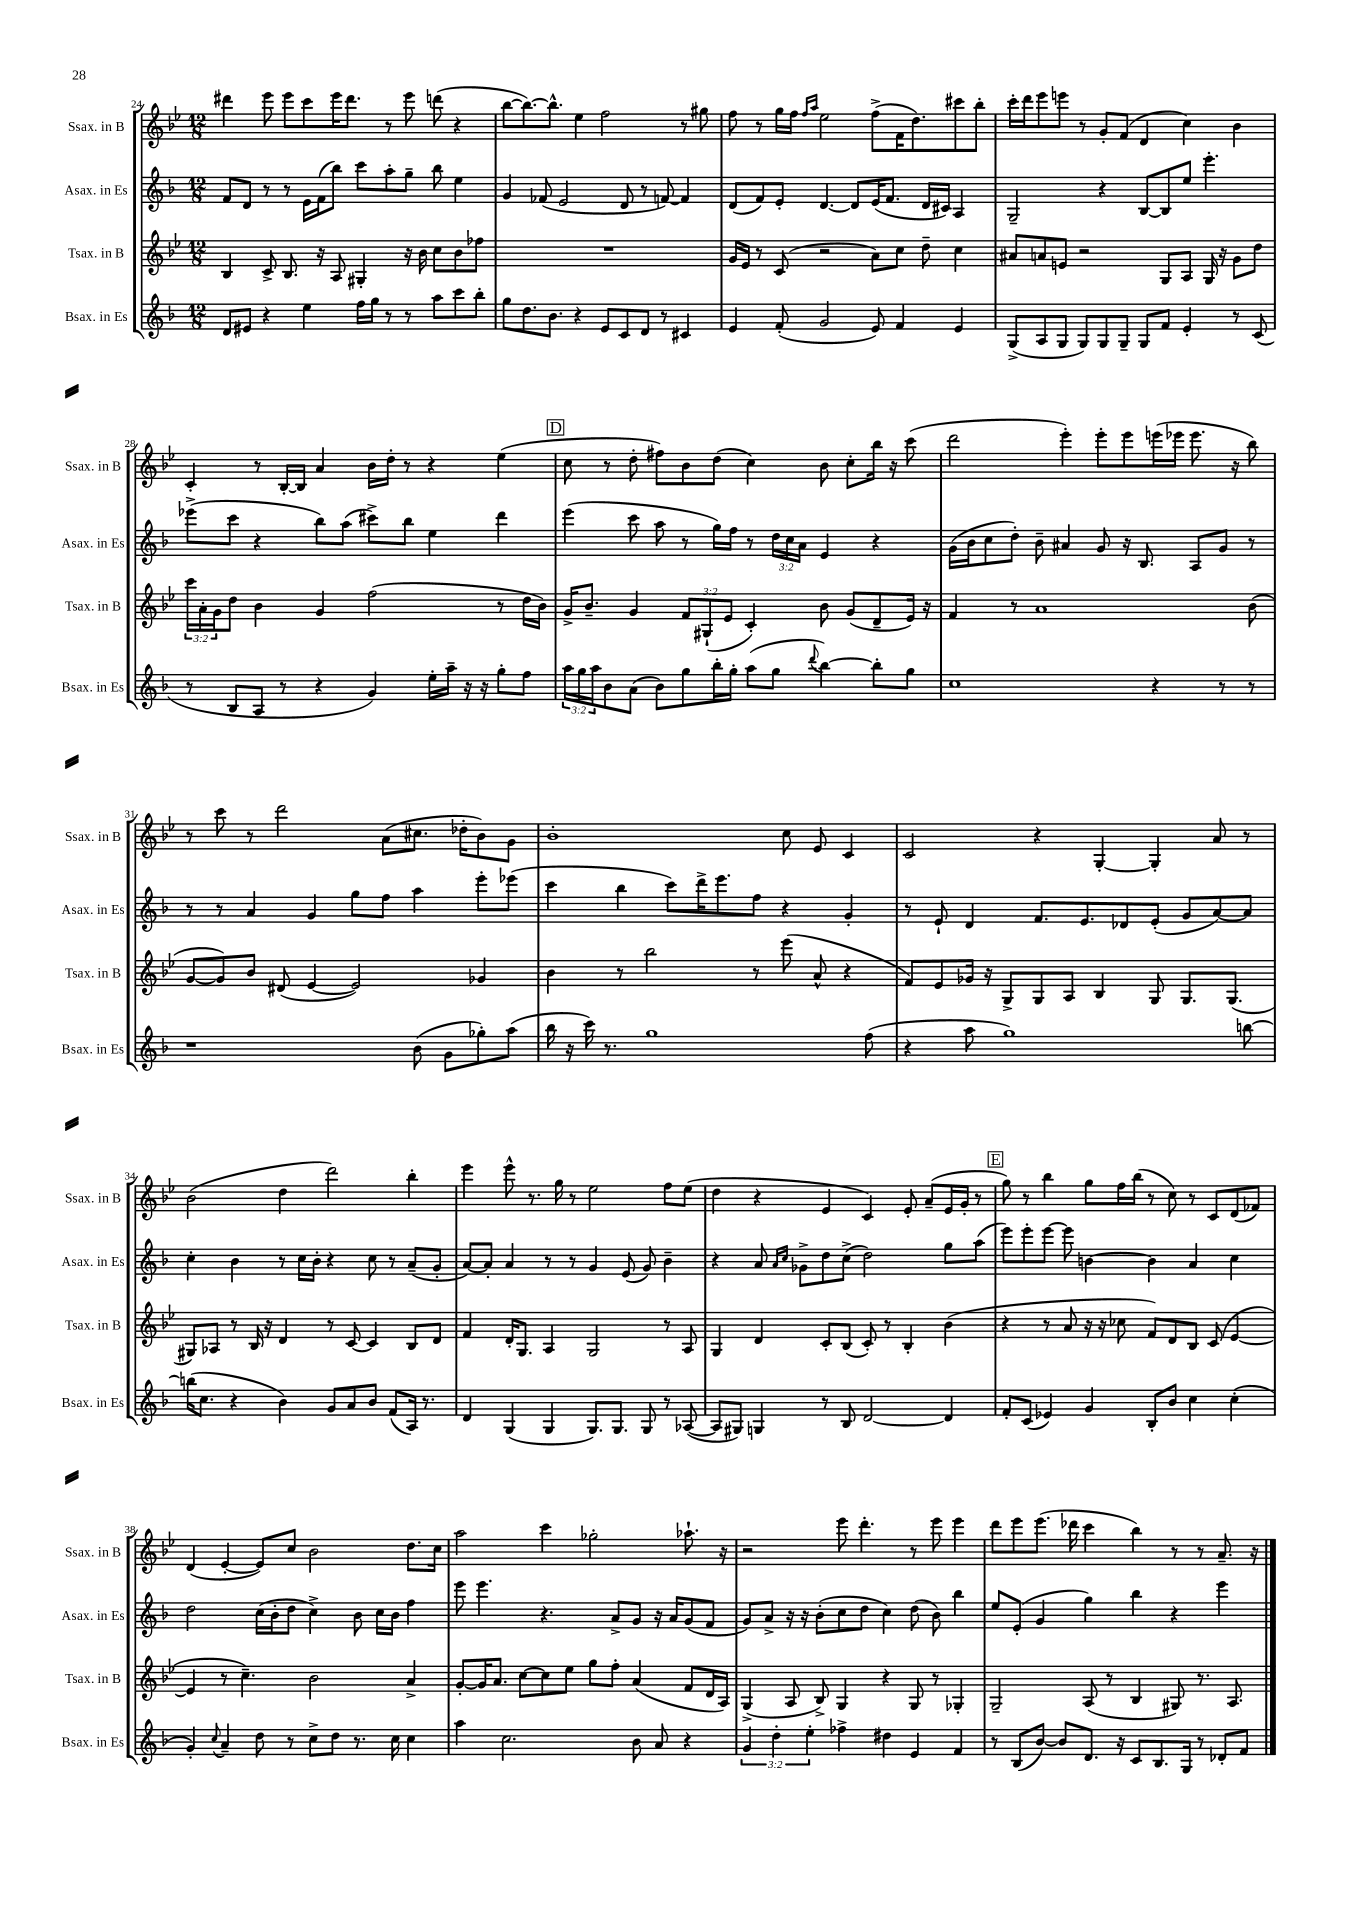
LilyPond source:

<<
\new StaffGroup <<
\new Staff = "s0" \with { instrumentName = "Ssax. in B" shortInstrumentName = "Ssax. in B" } {
    \clef treble \key bes \major \numericTimeSignature \time 12/8
    dis'''4 ees'''8 ees'''8 c'''8 ees'''16 dis'''8. r8 ees'''8 d'''8( r4 |
    bes''8~ bes''8.~) bes''8.-^ ees''4 f''2 r8 gis''8 |
    f''8 r8 g''16 f''16 \grace { f''16 a''16 } ees''2 f''8->( f'16 d''8.) cis'''8 bes''8-. |
    c'''16-. d'''16 ees'''8 e'''8 r8 g'8-. f'8( d'4 c''4) bes'4 |
    c'4-. r8 bes16~-. bes16 a'4 bes'16 d''16-. r8 r4 ees''4( |
    \mark \markup { \box "D" } c''8 r8 d''8-. fis''8) bes'8 d''8( c''4) bes'8 c''8-. bes''16 r16 c'''8( |
    d'''2 ees'''4-.) ees'''8-. ees'''8 e'''16( ees'''16 ees'''8. r16 bes''8) |
    r8 c'''8 r8 d'''2 a'8( cis''8. des''16-. bes'8) g'8 |
    bes'1-. c''8 ees'8 c'4 |
    c'2 r4 g4~-. g4-. a'8 r8 |
    bes'2( d''4 d'''2) bes''4-. |
    ees'''4 ees'''8-^ r8. g''16 r8 ees''2 f''8 ees''8( |
    d''4 r4 ees'4 c'4) ees'8-. a'8--( ees'16 g'16-. r8 |
    \mark \markup { \box "E" } g''8) r8 bes''4 g''8 f''16 bes''16( r8 c''8) r8 c'8 d'8( fes'8) |
    d'4( ees'4~-. ees'8) c''8 bes'2 d''8. c''16 |
    a''2 c'''4 ges''2-. aes''8.-! r16 |
    r2 ees'''8 d'''4.-. r8 ees'''8 ees'''4 |
    d'''8 ees'''8 ees'''8.( des'''16 c'''4 bes''4) r8 r8 a'8.-- r16 \bar "|." |
}
\new Staff = "s1" \with { instrumentName = "Asax. in Es" shortInstrumentName = "Asax. in Es" } {
    \clef treble \key f \major \numericTimeSignature \time 12/8 \override Staff.TupletNumber.text = #tuplet-number::calc-fraction-text
    f'8 d'8 r8 r8 e'16 f'16( bes''8) c'''8 a''8-. g''8-- bes''8 e''4 |
    g'4 fes'8( e'2 d'8 r8 f'8~) f'4 |
    d'8( f'8) e'8-. d'4.~ d'8 e'16( f'8. d'16 cis'16) a4 |
    g2-- r4 bes8~ bes8 e''8 e'''4.-. |
    ees'''8->( c'''8 r4 bes''8) a''8( cis'''8->) bes''8 e''4 d'''4 |
    \mark \markup { \box "D" } e'''4( c'''8 a''8 r8 g''16) f''16 r8 \tuplet 3/2 { d''16 c''16 a'16 } e'4 r4 |
    g'16( bes'16 c''8 d''8-.) bes'8-- ais'4 g'8 r16 bes8. a8 g'8 r8 |
    r8 r8 a'4 g'4 g''8 f''8 a''4 e'''8-. ees'''8( |
    c'''4 bes''4 c'''8) d'''16-> e'''8. f''8 r4 g'4-. |
    r8 e'8-! d'4 f'8. e'8. des'8 e'8-.( g'8 a'8~) a'8 |
    c''4-. bes'4 r8 c''16 bes'16-. r4 c''8 r8 a'8--( g'8-. |
    a'8~) a'8-. a'4 r8 r8 g'4 e'8( g'8) bes'4-- |
    r4 a'8 \grace { a'16 c''16 } ges'8-> d''8 c''8->( d''2) g''8 a''8( |
    \mark \markup { \box "E" } e'''8) e'''8-. e'''8~ e'''8 b'4~ b'4 a'4 c''4 |
    d''2 c''16( bes'16-. d''8 c''4->) bes'8 c''16 bes'16 f''4 |
    e'''8 e'''4. r4. a'8-> g'8 r16 a'16 g'8( f'8 |
    g'8) a'8-> r16 r16 bes'8-.( c''8 d''8 c''4) d''8( bes'8) bes''4 |
    e''8 e'8-.( g'4 g''4) bes''4 r4 e'''4 \bar "|." |
}
\new Staff = "s2" \with { instrumentName = "Tsax. in B" shortInstrumentName = "Tsax. in B" } {
    \clef treble \key bes \major \numericTimeSignature \time 12/8 \override Staff.TupletNumber.text = #tuplet-number::calc-fraction-text
    bes4 c'8-> bes8. r16 a8 gis4-. r16 bes'16 c''8 bes'8 fes''8 |
    R1. |
    g'16 ees'16 r8 c'8( r2 a'8) c''8 d''8-- c''4 |
    ais'8 a'8 e'8 r2 g8 a8 g16 r16 g'8 d''8 |
    \tuplet 3/2 { c'''16 a'16-. g'16 } d''8 bes'4 g'4 f''2( r8 d''16 bes'16) |
    \mark \markup { \box "D" } g'16-> bes'8.-- g'4 \tuplet 3/2 { f'8 gis8-!( ees'8 } c'4-.) bes'8 g'8( d'8-- ees'16) r16 |
    f'4 r8 a'1 bes'8( |
    g'8~ g'8) bes'8 dis'8( ees'4~ ees'2) ges'4 |
    bes'4 r8 bes''2 r8 ees'''8( a'8-^ r4 |
    f'8) ees'8 ges'16 r16 g8-> g8 a8 bes4 g8 g8. g8.( |
    gis8) aes8 r8 bes16 r16 d'4 r8 c'8~ c'4 bes8 d'8 |
    f'4 d'16-. g8. a4 g2 r8 a8 |
    g4 d'4 c'8-. bes8( c'8-.) r8 bes4-. bes'4( |
    \mark \markup { \box "E" } r4 r8 a'8 r16 r16 ces''8 f'8) d'8 bes8 c'8( ees'4~ |
    ees'4 r8 c''4.--) bes'2 a'4-> |
    g'8~-. g'16 a'8. c''8~ c''8 ees''8 g''8 f''8-. a'4( f'8 d'16 a16) |
    g4->( a8 bes8->) g4 r4 g8 r8 ges4-. |
    g2-- a8( r8 bes4 gis8) r8. a8. \bar "|." |
}
\new Staff = "s3" \with { instrumentName = "Bsax. in Es" shortInstrumentName = "Bsax. in Es" } {
    \clef treble \key f \major \numericTimeSignature \time 12/8 \override Staff.TupletNumber.text = #tuplet-number::calc-fraction-text
    d'8 eis'8 r4 e''4 f''16 g''16 r8 r8 a''8 c'''8 bes''8-. |
    g''8 d''8. bes'8. r4 e'8 c'8 d'8 r8 cis'4 |
    e'4 f'8-.( g'2 e'8) f'4 e'4 |
    g8->( a8 g8 g8) g8 g8-- g8 f'8 e'4-. r8 c'8( |
    r8 bes8 a8 r8 r4 g'4) e''16-. a''16-- r16 r16 g''8-. f''8 |
    \mark \markup { \box "D" } \tuplet 3/2 { a''16 g''16 a''16 } bes'8 a'8( bes'8) g''8 bes''16-. g''16-. a''8( g''8 \appoggiatura { d'''8 } bes''4~) bes''8-. g''8 |
    c''1 r4 r8 r8 |
    r1 bes'8( g'8 ges''8-.) a''8( |
    bes''16 r16 c'''16) r8. g''1 f''8( |
    r4 a''8 g''1) b''8~ |
    b''16( c''8. r4 bes'4) g'8 a'8 bes'8 f'8( a16) r8. |
    d'4 g4( g4 g8.) g8. g8 r8 aes8~( |
    aes8 gis8) g4 r8 bes8 d'2~ d'4 |
    \mark \markup { \box "E" } f'8-. c'8( ees'4) g'4 bes8-. bes'8 c''4 c''4-.( |
    g'4-.) \appoggiatura { c''8 } a'4-- d''8 r8 c''8-> d''8 r8. c''16 c''4 |
    a''4 c''2. bes'8 a'8 r4 |
    \tuplet 3/2 { g'4 d''4-. e''4-. } fes''4-> dis''4 e'4 f'4 |
    r8 bes8( bes'8~) bes'8 d'8. r16 c'8 bes8. g16 r8 des'8-. f'8 \bar "|." |
}
>>
>>
\layout { \context { \Score currentBarNumber = #24 } }
